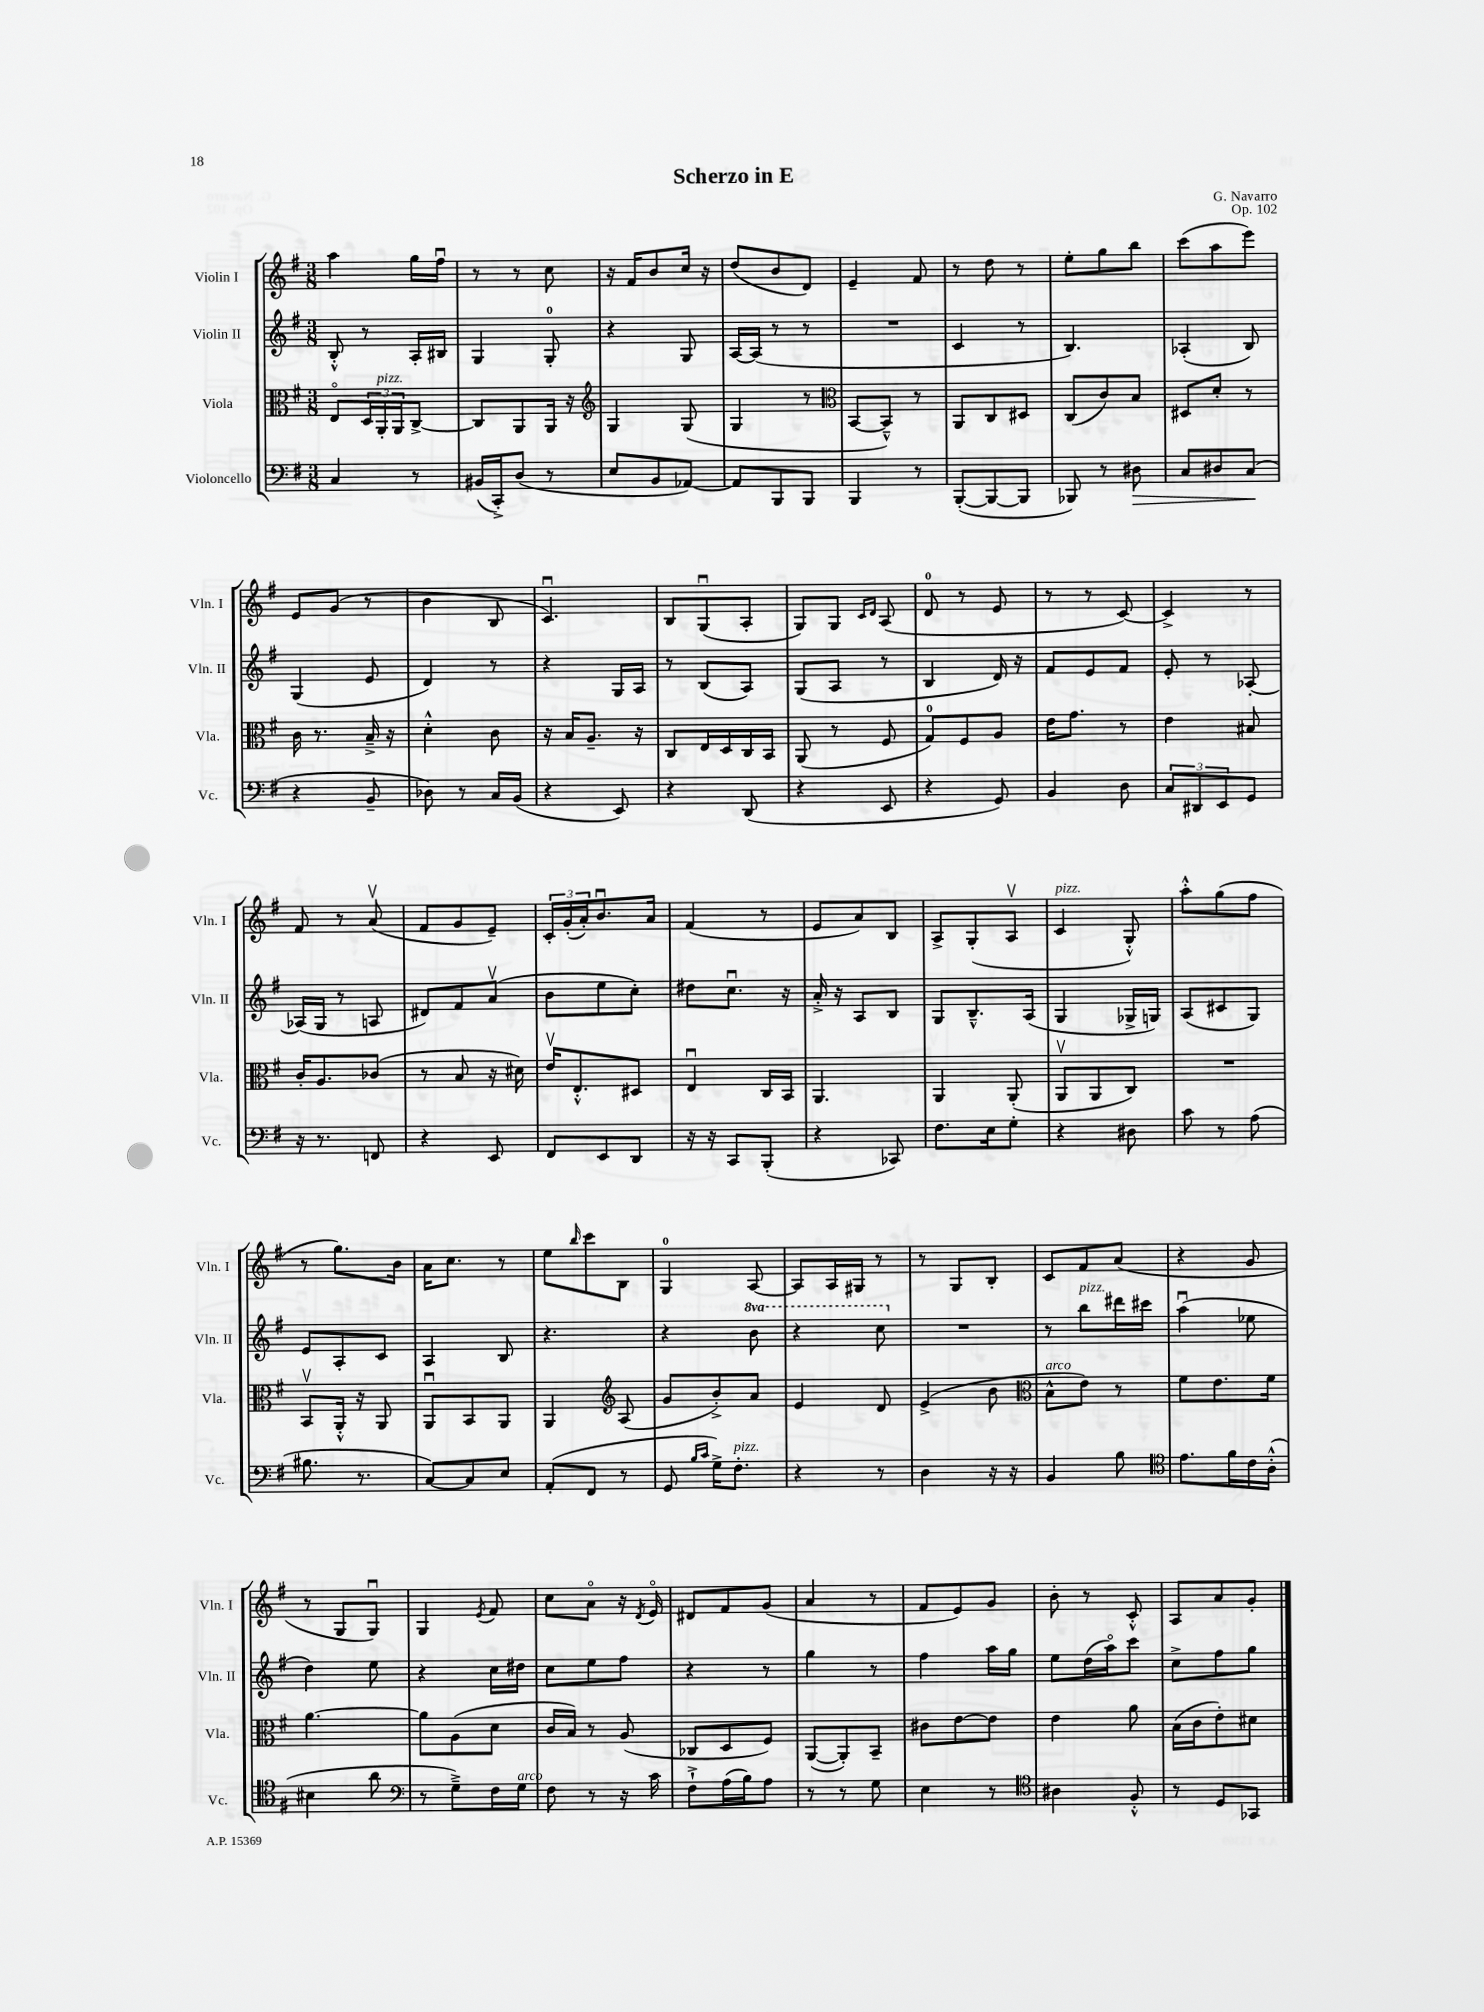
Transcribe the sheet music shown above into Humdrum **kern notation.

**kern	**kern	**kern	**kern
*staff4	*staff3	*staff2	*staff1
*clefF4	*clefC3	*clefG2	*clefG2
*k[f#]	*k[f#]	*k[f#]	*k[f#]
*M3/8	*M3/8	*M3/8	*M3/8
4C/	8Eo/L	8B'^^/	4aa\
.	24D/L	8r	.
.	24AA'/	.	.
.	24AA/J	.	.
8r	[8C^/J	16A'/LL	16gg\LL
.	.	16B#/JJ	16ff#u\JJ
=	=	=	=
(16BB#/LL	8C/]L	4G/	8r
16CC'^/J)	.	.	.
(8D/J	8AA/	.	8r
8r	16AA/Jk	8G'/	8cc\
.	16r	.	.
=	=	=	=
*	*clefG2	*	*
8E/L	4G/	4r	16r
.	.	.	16f#/LK
8BB/	.	.	8b/
[8AA-/J)	(8G/	8G/	16cc/Jk
.	.	.	16r
=	=	=	=
8AA-/]L	4G/	[16A/LL	(8dd/L
.	.	(16A/]JJ	.
8BBB/	.	8r	8b/
8BBB/J	8r	8r	8d/J)
=	=	=	=
*	*clefC3	*	*
4BBB/	[8BB/L	4.r	4e~/
.	8BB~^^/]J)	.	.
8r	8r	.	8f#/
=	=	=	=
([8BBB'/L	8AA/L	4c/	8r
8BBB/_	8C/	.	8dd\
8BBB/]J	8D#/J	8r	8r
=	=	=	=
8BBB-/)	(8C/L	4.B/)	8ee'\L
8r	8c/)	.	8gg\
8D#\	8B/J	.	8bb\J
=	=	=	=
8C/L	8D#/L	(4A-'/	(8ccc\L
8D#/	8d'/J	.	8aa\
(8C/J	8r	8B/)	8eee\J)
=	=	=	=
4r	16c\	(4G/	8e/L
.	8.r	.	.
.	.	.	(8g/J
8BB~/	16B~^/	8e/	8r
.	16r	.	.
=	=	=	=
8D-\)	4d'^^\	4d/)	4b\
8r	.	.	.
16C/LL	8c\	8r	8B/
(16BB/JJ	.	.	.
=	=	=	=
4r	16r	4r	4.cu/)
.	16B/LK	.	.
.	8.A~/J	.	.
8EE/)	.	16G/LL	.
.	16r	16A/JJ	.
=	=	=	=
4r	8C/L	8r	8B/L
.	16E/L	(8B/L	(8Gu/
.	16D/	.	.
(8DD/	16C/	8A/J)	8A'/J
.	16BB/JJ	.	.
=	=	=	=
4r	(8AA/	(8G/L	8G/L)
.	8r	8A/J	8G/J
.	.	.	16qqc/LL
.	.	.	16qqd/JJ
8EE/	8F#/	8r	(8A/
=	=	=	=
4r	8G/L)	4B/	8d/
.	8F#/	.	8r
8GG/)	8A/J	16d/)	8e/
.	.	16r	.
=	=	=	=
4BB/	16e\LK	8f#/L	8r
.	8.g\J	.	.
.	.	8e/	8r
8D\	8r	8f#/J	[8c/)
=	=	=	=
12C/L	4e\	8e'/	4c^/]
12DD#/	.	.	.
.	.	8r	.
12EE/	.	.	.
8GG/J	8B#/	[8A-'/	8r
=	=	=	=
16r	16c'/LK	(16A-/]LL	8f#/
8.r	8.A/	16G/JJ	.
.	.	8r	8r
8FF/	(8c-/J	8A/	(8av/
=	=	=	=
4r	8r	8d#/L)	8f#/L
.	8B/	8f#/	8g/
8EE/	16r	(8av/J	8e~/J)
.	16d#\)	.	.
=	=	=	=
8FF#/L	16ev/LK	8b\L	24c'/LL
.	.	.	(24g'/
.	8.E'^^/	.	.
.	.	.	24a'/J)
8EE/	.	8ee\	8.bu/
8DD/J	8D#/J	8cc'\J)	.
.	.	.	16a/Jk
=	=	=	=
16r	4Eu/	8dd#\L	(4f#/
16r	.	.	.
8CC/L	.	8.ccu\J	.
(8BBB'/J	16C/LL	.	8r
.	16BB/JJ	16r	.
=	=	=	=
4r	4.AA/	16a'^/	8e/L
.	.	16r	.
.	.	8A/L	8a/)
8CC-/)	.	8B/J	8B/J
=	=	=	=
8.F#\L	4AA/	8G/L	8A^/L
.	.	8.B~^^/	(8G'/
16E\k	.	.	.
8G'\J	(8AA'/	.	8Av/J
.	.	(16A/Jk	.
=	=	=	=
4r	8AAv/L	4G/	4c/
.	8AA/	.	.
8D#\	8C/J)	16G-^/LL	8G'^^/)
.	.	16G/JJ)	.
=	=	=	=
8c\	4.r	(8A/L	8aa'^^\L
8r	.	8c#/	(8gg\
(8A\	.	8G/J)	8ff#\J
=	=	=	=
8.B#\	8BBv/L	8e/L	8r
.	16AA'^^/Jk	8A'/	8.gg\L)
8.r	16r	.	.
.	8AA/	8c/J	.
.	.	.	16b\Jk
=	=	=	=
[8C/L)	8AAu/L	4A/	16a\LK
.	.	.	8.cc\J
8C/]	8BB/	.	.
8E/J	8AA/J	8B/	8r
=	=	=	=
(8AA'/L	4AA/	4.r	8ee\L
.	.	.	16qqbb/
8FF#/J	.	.	8ccc\
*	*clefG2	*	*
8r	(8A/	.	8B\J
=	=	=	=
8GG/	8g/L	4r	4G/
16qqB/LL	.	.	.
16qqc/JJ	.	.	.
16G^\LK)	8b'^/)	.	.
8.F#'\J	.	.	.
.	8a/J	8bb\	[8A/
=	=	=	=
4r	4e/	4r	8A/]L
.	.	.	16A/L
.	.	.	16G#/JJ
8r	8d/	8ccc\	8r
=	=	=	=
4D\	(4e^/	4.r	8r
.	.	.	8G/L
16r	8b\	.	8B'/J
16r	.	.	.
=	=	=	=
*	*clefC3	*	*
4BB/	8B^^\L	8r	8c/L
.	8e\J)	8bb\L	8f#/
8B\	8r	16ddd#\L	(8a/J
.	.	16ccc#\JJ	.
=	=	=	=
*clefC4	*	*	*
8.e\L	8f#\L	(4aau\	4r
.	8.e\	.	.
16f#\L	.	.	.
16c\	.	8ee-\	8g/
(16A'^^\JJ	16f#\Jk	.	.
=	=	=	=
4B#\	[4.a\	4dd\)	8r
.	.	.	8G/L
8a\	.	8ee\	8Gu/J)
=	=	=	=
*clefF4	*	*	*
8r	8a\]L	4r	4G/
8G~^\L)	(8A\	.	.
.	.	.	8qe/
16F#\L	8d\J	16cc\LL	8f#/
16G\JJ	.	16dd#\JJ	.
=	=	=	=
8F#\	16c/LL	8cc\L	8cc\L
.	16B/JJ)	.	.
8r	8r	8ee\	8ao\J
16r	(8A/	8ff#\J	16r
.	.	.	8qd/
16c\	.	.	16eo/
=	=	=	=
8F#`^\L	8C-/L	4r	8d#/L
(16A\L	8D/	.	8f#/
16B\J)	.	.	.
8A\J	8F#/J)	8r	(8g/J
=	=	=	=
8r	([8AA/L	4gg\	4a/
8r	8AA'/])	.	.
8G\	8BB~/J	8r	8r
=	=	=	=
4E\	8c#\L	4ff#\	8f#/L
.	[8e\	.	8e/)
8r	8e\]J	16aa\LL	8g/J
.	.	16gg\JJ	.
=	=	=	=
*clefC4	*	*	*
4A#\	4e\	8ee\L	8b'\
.	.	(16dd\L	8r
.	.	16aao\J)	.
8F#'^^/	8a\	8ccc\J	8c'^^/
=	=	=	=
8r	(16B\LL	8cc^\L	8A/L
.	16c\J	.	.
8D/L	8e'\)	8ff#\	8a/
8GG-/J	8d#\J	8gg\J	8g'/J
==	==	==	==
*-	*-	*-	*-
